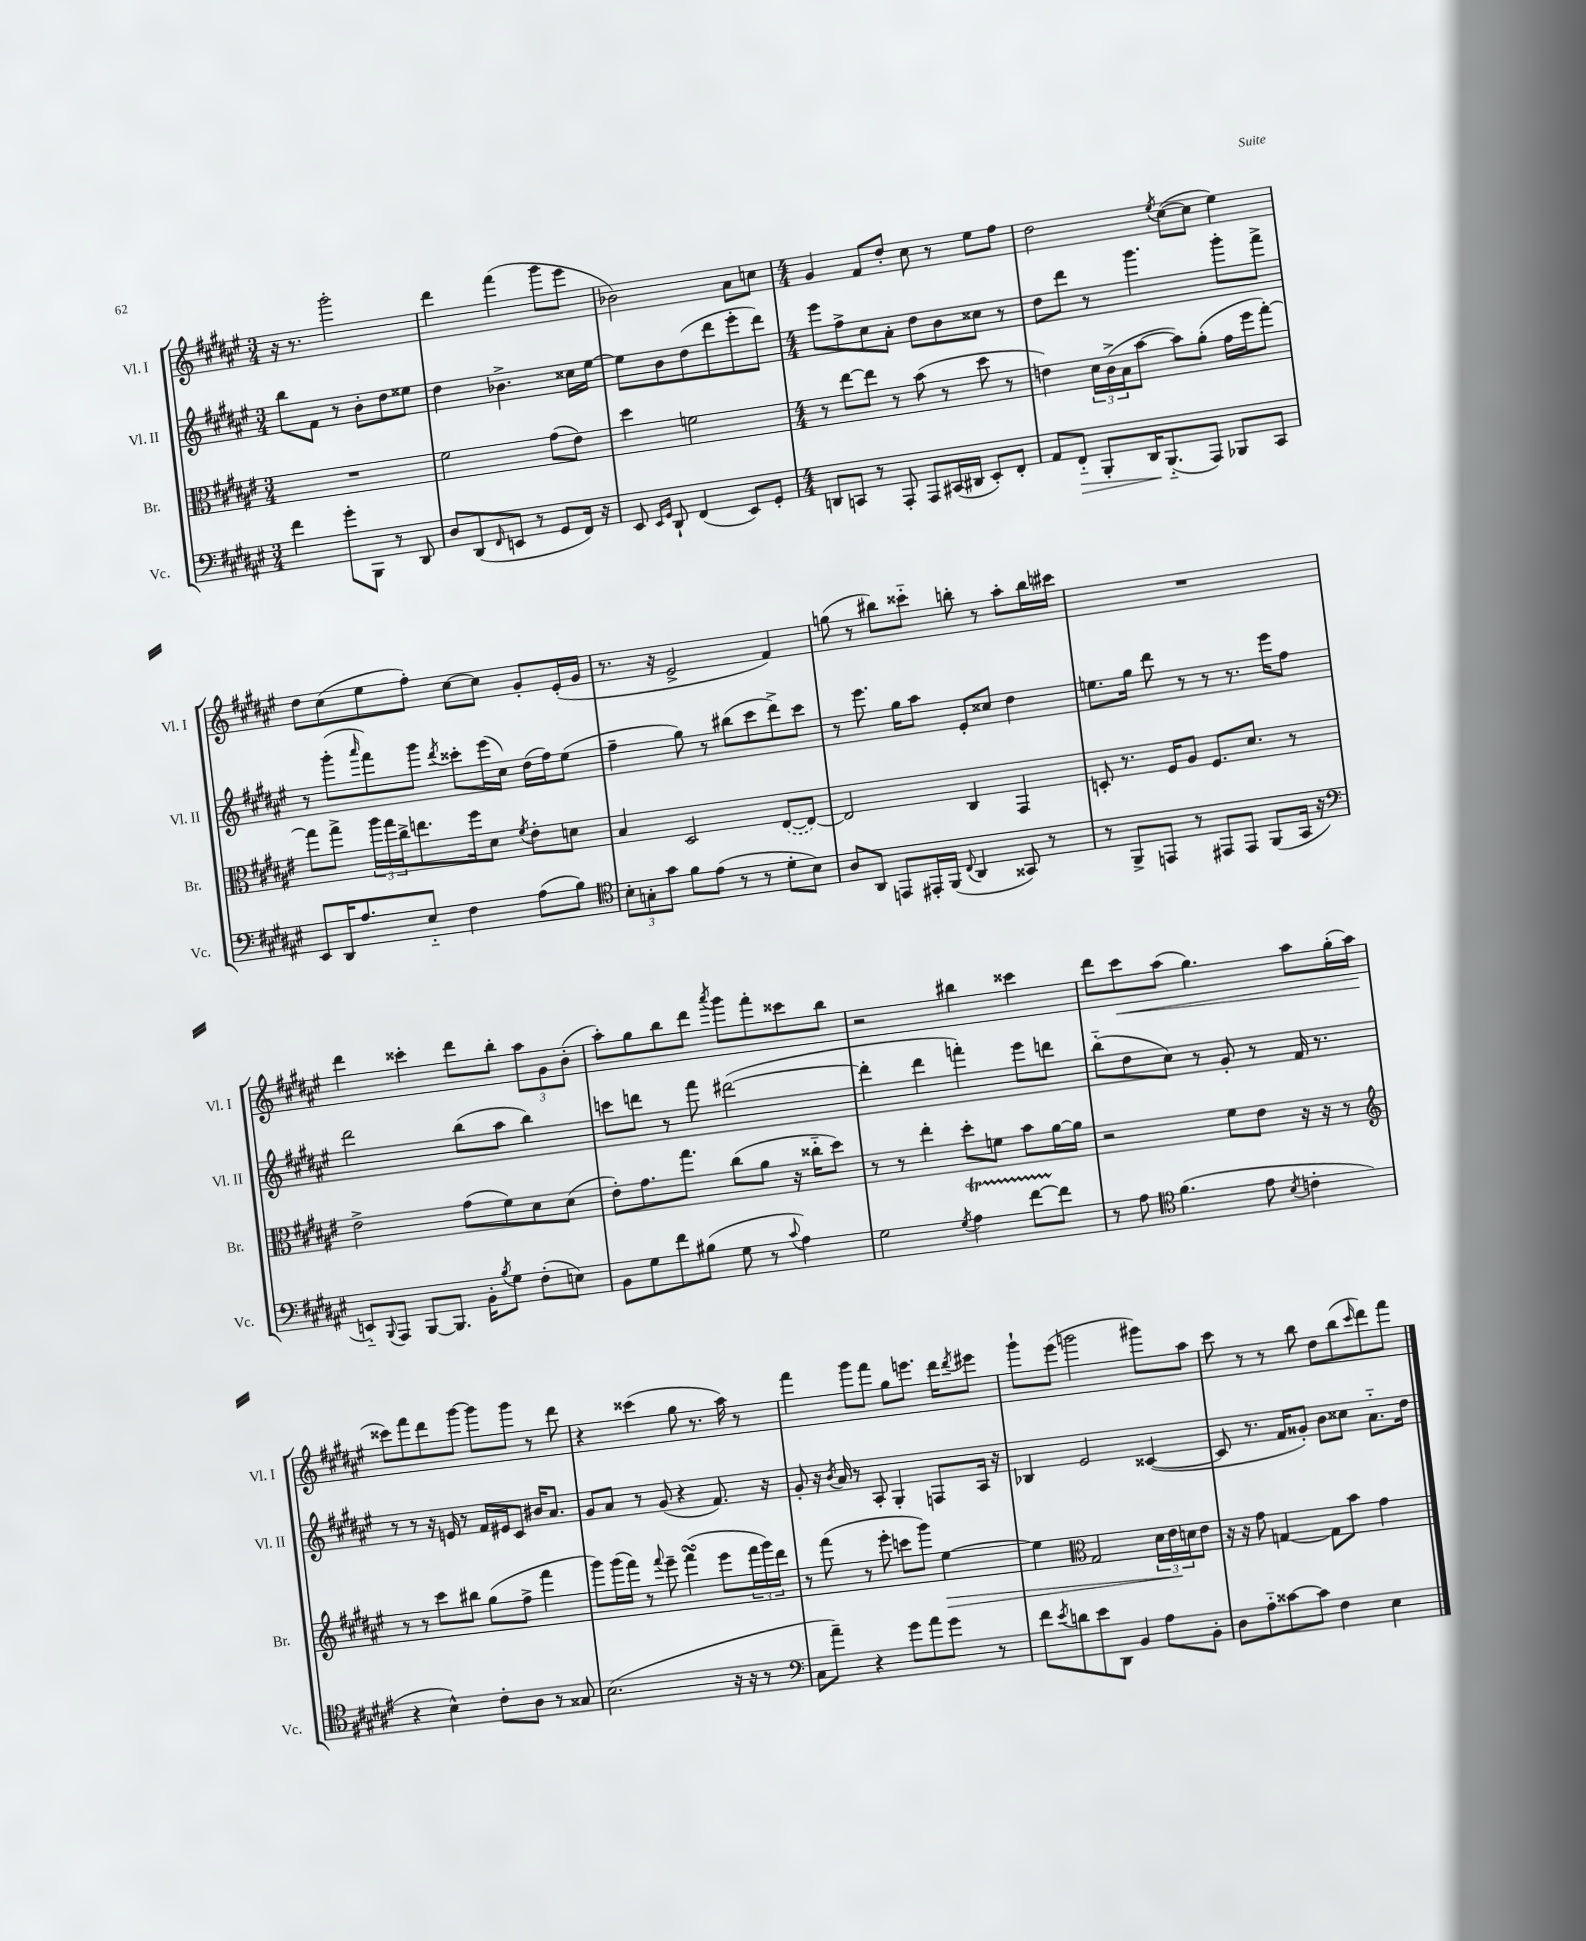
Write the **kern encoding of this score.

**kern	**kern	**kern	**kern
*staff4	*staff3	*staff2	*staff1
*clefF4	*clefC3	*clefG2	*clefG2
*k[f#c#g#d#a#e#]	*k[f#c#g#d#a#e#]	*k[f#c#g#d#a#e#]	*k[f#c#g#d#a#e#]
*M3/4	*M3/4	*M3/4	*M3/4
4f#\	2.r	8bb\L	16r
.	.	.	8.r
.	.	8f#\J	.
8g#'\L	.	8r	2ggg#'\
8BBB\J	.	8b'\L	.
8r	.	8dd#\	.
8DD#/	.	8ee##\J	.
=	=	=	=
8D#/L	2f#\	4dd#\	4ddd#\
(8DD#/	.	.	.
16qqFF#/	.	.	.
8EE/J	.	4.b-^\	(4fff#\
8r	.	.	.
8GG#/L	(8g#\L	.	8ggg#\L
16FF#/Jk)	8e#\J)	16cc##\LL	8eee#\J
16r	.	[16ee#\JJ	.
=	=	=	=
8EE#/	4dd#\	8ee#\]L	2b-\)
16qqEE#/LL	.	.	.
16qqGG#/JJ	.	.	.
8DD#`/	.	8b\	.
(4FF#/	2f\	(8dd#\	.
.	.	8ddd#\	.
8EE#/L)	.	8eee#'\	8a#\L
8GG#'/J	.	8ddd#\J)	8cc\J
=	=	=	=
*M4/4	*M4/4	*M4/4	*M4/4
8DD/L	8r	8eee#\L	4g#/
8CC/J	[8ee#\L	8ff#^\	.
8r	8ee#\]J	8cc#\	8f#/L
8AAA#'/	8r	8a#'\J	8dd#'/J
8AAA#/L	(8b\	8dd#\L	8cc#\
(16CC#/L	8r	8b\	8r
16DD#/JJ	.	.	.
8EE#'/L)	8dd#\	8cc##\J	8ee#\L
8FF#'/J	8r	8r	8ff#\J
=	=	=	=
8AA#/L	4e\)	8dd#\L	2dd#\
8FF#'~/J	.	8ddd#\J	.
8BBB'/L	24d#\LL	8r	.
.	(24c#^\	.	.
.	24B\J	.	.
16DD#/K	[8b\J	4.ggg#\	.
(8.BBB'~/	.	.	.
.	.	.	8qee#/
.	8b\]L)	.	([8cc#\L
8AAA#/J)	(8a#'\J	.	8cc#\]J
8BBB-/L	16g#\LL	8ggg#'\L	4ee#\)
.	16ff#\J	.	.
8CC#/J	[8gg#'\J)	8fff#^\J	.
=	=	=	=
8EE#/L	8gg#\]L	8r	8dd#\L
16DD#/K	8gg#^\J	(8ggg#'\L	(8cc#\
8.A#/	.	.	.
.	.	16qqaaa#/	.
.	24aa#\LL	8fff#\)	8ee#\
.	24gg#\	.	.
.	24cc#^\J	.	.
8E#'~/J	8.ee\	8ggg#\J	8ff#'\J)
.	.	8qddd#/	.
4F#\	.	8ccc##'\L	[8cc#\L
.	16ff#\k	.	.
.	8d#\J	(16eee#\L	8cc#\]J
.	.	16cc#\JJ)	.
.	8qf#/	.	.
(8A#\L	8e#'\L	(16dd#\LL	8g#'/L
.	.	16ff#\J)	.
8B\J)	8d\J	(8ee#\J	(16e#'/L
.	.	.	16g#/JJ
=	=	=	=
*clefC4	*	*	*
12B'\L	4B/	4ff#~\	8.r
12G'\	.	.	.
12g#\J	.	.	.
.	.	.	16r
8f#\L	2D#/	8gg#\)	2e#^/
(8e#\J	.	8r	.
8r	.	(8bb#\L	.
8r	.	8ccc#\	.
8d#'\L	([8E#/L	8ddd#^\)	4f#/)
8B\J)	8E#/_J)	8ccc#\J	.
=	=	=	=
8A#/L	2E#/]	8r	(8gg\
8AA#/J	.	8.eee#\	8r
8EE/L	.	.	8bb#\L)
.	.	16gg#\LK	.
16EE#'/L	.	8aa#\J	8ccc##'~\J
(16FF#/JJ	.	.	.
8qqC#/	.	.	.
4AA#/	4C#/	8e#'/L	8bb'\
.	.	8cc##/J	8r
8GG##/)	4GG#/	4dd#\	8aa#'\L
8r	.	.	16bb\L
.	.	.	16ccc#\JJ
=	=	=	=
8r	8D'/	8.ee\L	1r
8FF#^/L	8.r	.	.
.	.	16gg#\Jk	.
8EE/J	.	8ddd#\	.
.	16F#/LK	.	.
8r	8A#/J	8r	.
8EE#/L	8.F#/L	8r	.
8EE#/J	.	8.r	.
.	8.d#/J	.	.
(8FF#/L	.	.	.
.	.	16eee#\LK	.
16GG#/Jk	8r	8ff#\J	.
16r	.	.	.
=	=	=	=
*clefF4	*	*	*
8EE'~/L)	2e#^\	2ddd#\	4ddd#\
8qqBBB/	.	.	.
8AAA#/J	.	.	.
[8BBB/L	.	.	4ccc##'\
8.BBB/]J	.	.	.
.	(8g#\L	(8bb\L	8ddd#\L
16BB'\LK	.	.	.
8qB/	.	.	.
8G#\J	8f#\)	8aa#\J	8bb'\J
(8F#'\L	8d#\	4bb\)	12aa#\L
.	.	.	12g#\
8E\J)	(8d#\J	.	.
.	.	.	(12b'\J
=	=	=	=
8BB\L	8e#'\L)	8ccc\L	8aa#'\L)
8G#\	8.g#\	8ddd\J	8gg#\
8f#\	.	8r	8bb\
.	8.gg#\J	.	.
(8B#\J	.	8fff#\	8ddd#\J
.	.	.	8qaaa#/
8G#\	(8cc#\L	([2ddd#\	8ggg#\L
8r	8a#\J	.	8fff#'\
8qqc#/	.	.	.
4A#\)	16r	.	8ccc##\
.	16cc##'~\LK	.	.
.	8dd#\J)	.	8bb\J
=	=	=	=
2G#\	8r	4ddd#'\]	2r
.	8r	.	.
.	4ee#'\	4ddd#\	.
8qG#/	.	.	.
4A#\	8dd#'\L	4fff'\)	4bb#\
.	8f\J	.	.
[8f#\L	8b\L	8eee#\L	4ccc##\
8f#\]J	[16a#\L	8ddd\J	.
.	16a#\]JJ	.	.
=	=	=	=
8r	2r	(8bb'~\L	8ddd#\L
8A#\	.	8dd#\	8ccc#\
*clefC4	*	*	*
(4.f#\	.	8cc#\J)	(8aa#\J
.	.	8r	4.gg#\)
.	8f#\L	8g#'/	.
8e#\	8e#\J	8r	.
8qB/	.	.	.
4c'\	16r	16f#/	8aa#\L
.	16r	8.r	.
.	8r	.	(16gg#'\L
.	.	.	16aa#\JJ
=	=	=	=
*	*clefG2	*	*
4r	8r	8r	8ccc##\L)
.	8r	8r	8fff#\
4B^^\)	8ccc#\L	16r	8ddd#\
.	.	16e/	.
.	8bb#\J	8r	[8ggg#\J
8c#'\L	(8gg#\L	16f#/LL	8ggg#\]L
.	.	16e#/J	.
8A#\J	8ff#^\J	8c#/J	8ggg#\J
8r	4fff#\	16b#/LK	8r
.	.	8.a#/J	.
8G##/	.	.	8ddd#\
=	=	=	=
(2.B\	8ggg#\L)	8g#/L	4r
.	(16ggg#\L	8a#/J	.
.	16fff#\JJ)	.	.
.	8r	8r	(4ccc##\
.	8qqfff#/	.	.
.	8eee#~\	(8g#/	.
.	(4fff#\	4r	8gg#\
.	.	.	8.r
16r	8eee#\L	8.f#/)	.
16r	.	.	16aa#\)
8r	24fff#\L	.	8r
.	24ggg#\)	.	.
.	.	16r	.
.	24ddd#\JJ	.	.
=	=	=	=
*clefF4	*	*	*
8C#\L	8r	8g#'/	4fff#\
8a#~\J)	(8fff#\	16r	.
.	.	8qb/	.
.	.	16a#/	.
4r	8r	8r	8ggg#\L
.	8eee#'\	8A#'/	8fff#\J
8g#\L	8ccc\L	4G#'/	8gg#\L
8a#\	8ggg#\J)	.	8.eee\J
8g#\J	[4ee#\	8F/L	.
.	.	.	16ddd#\LK
.	.	.	8qddd#/
8r	.	16A#/Jk	8eee#\J
.	.	16r	.
=	=	=	=
8f#\L	4ee#\]	4B-/	8ggg#`\L
8qe#/	.	.	.
8d\	.	.	(8eee#\J
*	*clefC3	*	*
8e#\	2G#/	2e#/	2ggg\
8DD#\J	.	.	.
4BB/	.	.	.
8A#\L	24d#\LL	([4c##/	8ggg#\L)
.	24e#\	.	.
.	24d\J	.	.
8BB'\J	8e#\J	.	8aa#\J
=	=	=	=
8D#\L	16r	8c##/]	8ccc#\
.	16r	.	.
8A#'~\	8g#\	8.r	8r
[8c##\	[4G/	.	8r
.	.	16f#/LK	.
8c##\]J	.	8g##'/J)	8bb\
4F#\	8G\]L	8b\L	8dd#\L
.	8b\J	8cc##\J	(8bb\
.	.	.	16qqccc#/
4E#\	4g#\	8.a#'~\L	8ddd#\)
.	.	.	8fff#\J
.	.	16dd#\Jk	.
==	==	==	==
*-	*-	*-	*-
